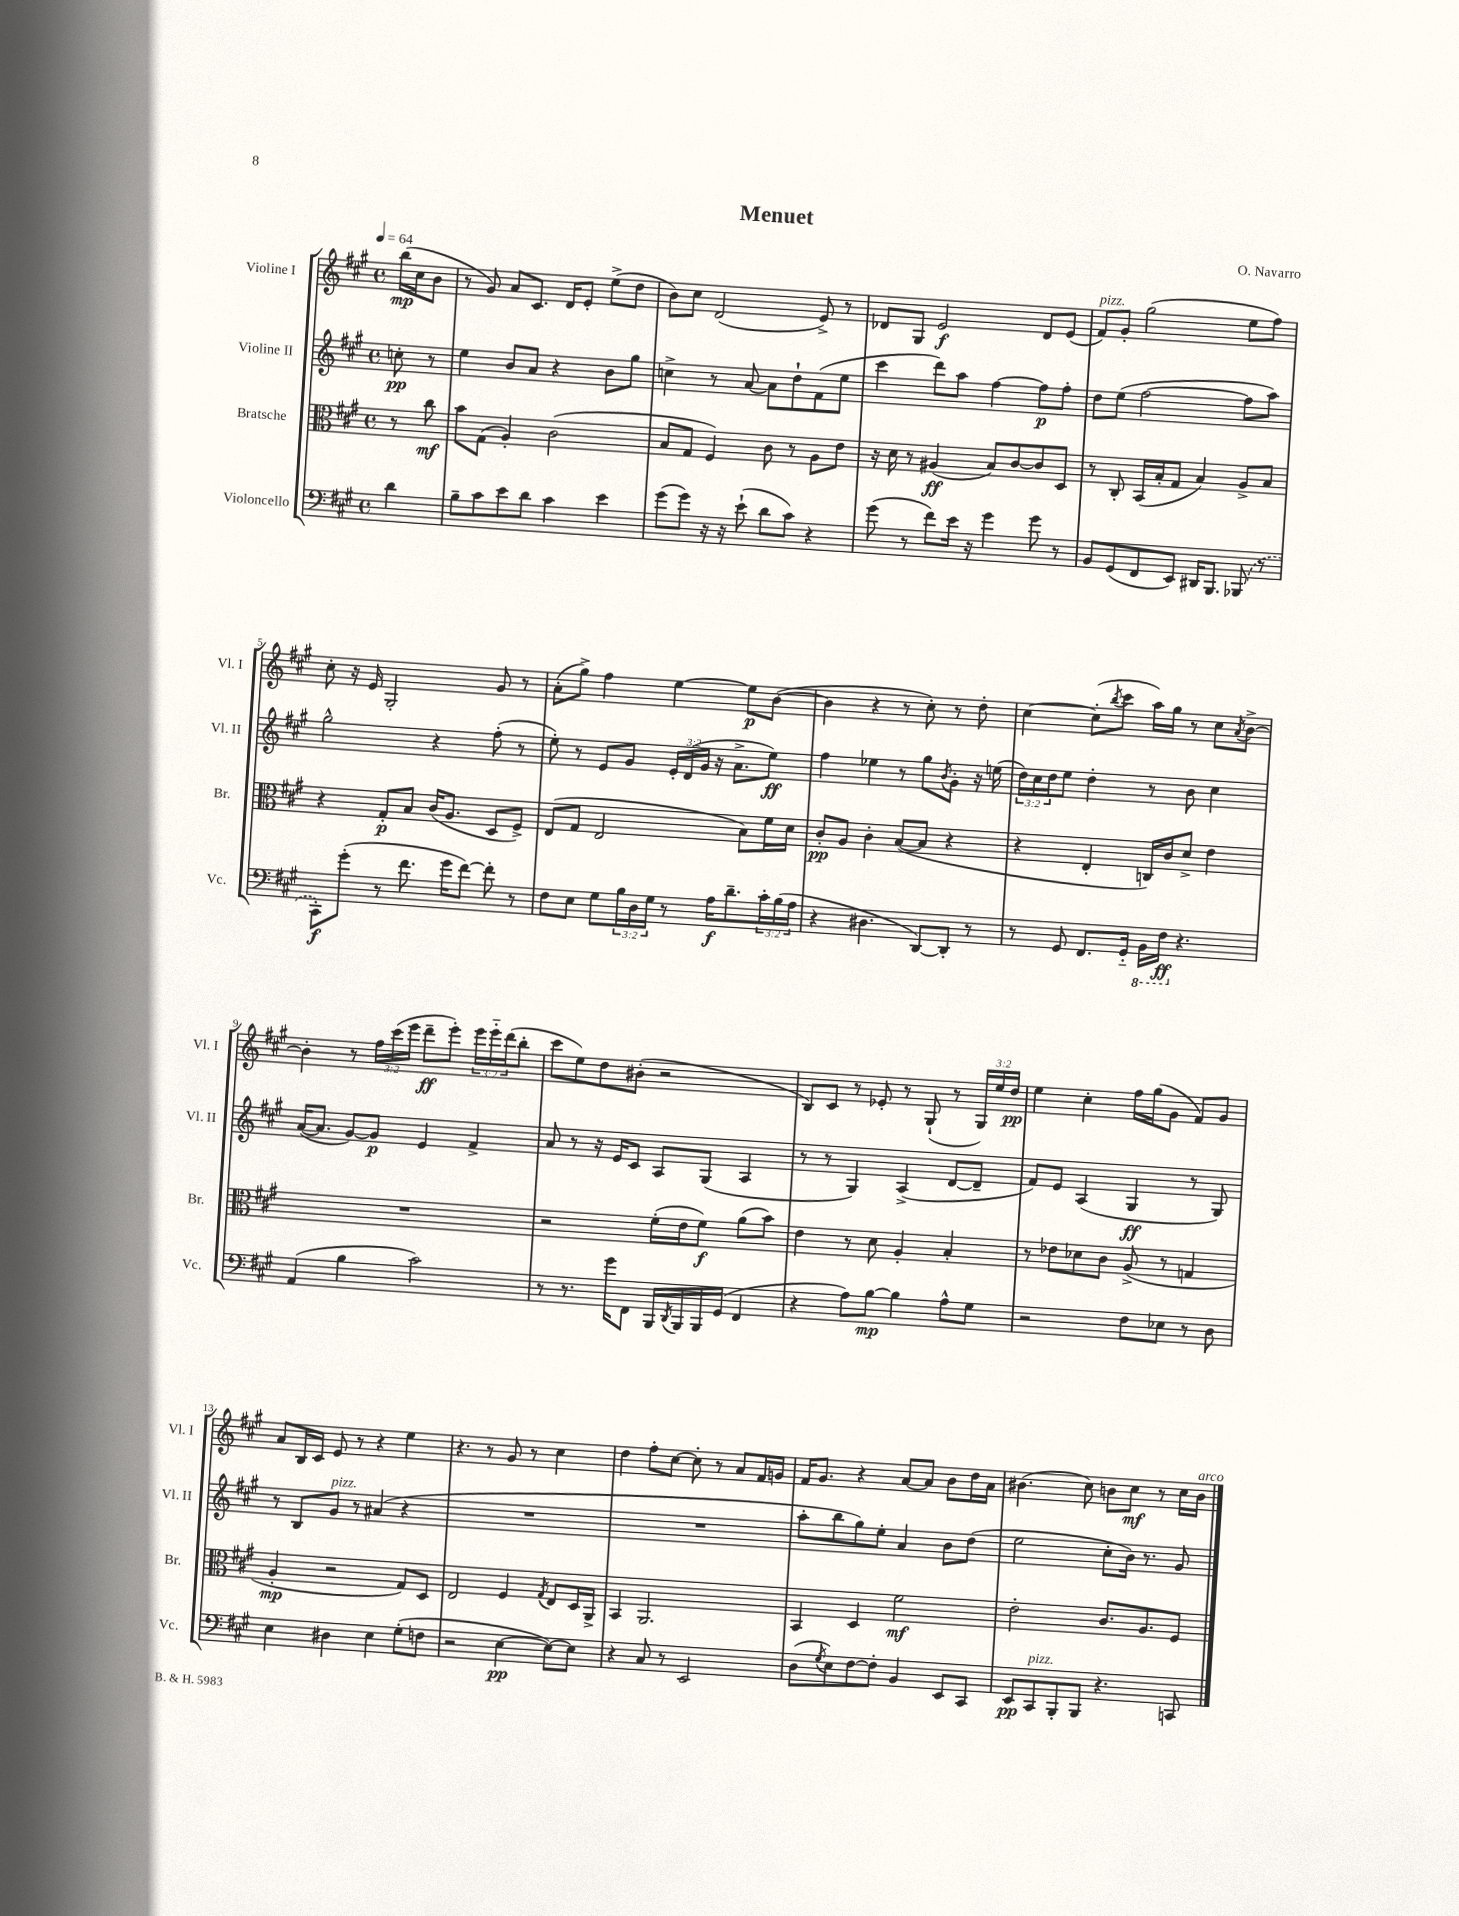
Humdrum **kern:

**kern	**kern	**kern	**kern
*staff4	*staff3	*staff2	*staff1
*clefF4	*clefC3	*clefG2	*clefG2
*k[f#c#g#]	*k[f#c#g#]	*k[f#c#g#]	*k[f#c#g#]
*M4/4	*M4/4	*M4/4	*M4/4
*met(c)	*met(c)	*met(c)	*met(c)
*MM64	*MM64	*MM64	*MM64
4d\	8r	8cc'\	(16bb\LL
.	.	.	16cc#\J
.	8cc#\	8r	8b\J
=	=	=	=
8B~\L	8b\L	4ee\	8r
8c#\	(8G#\J	.	8g#/)
8e\	4A'/)	8b/L	8a/L
8d\J	.	8a/J	8.c#/J
4c#\	(2c#\	4r	.
.	.	.	16d/LK
.	.	.	8e'/J
4e\	.	8b\L	(8ee^\L
.	.	8gg#\J	8dd\J
=	=	=	=
(8g#\L	8B/L	4cc^\	8b\L)
8g#\J)	8G#/J	.	8cc#\J
16r	4F#/)	8r	(2d/
16r	.	.	.
(8e`\	.	[8a/	.
8d\L	8c#\	8a\]L	.
8c#\J)	8r	8dd`\	.
4r	8A\L	(8f#\	8e^/)
.	8e\J	8ee\J	8r
=	=	=	=
(8g#\	16r	4ccc#\	8d-/L
.	16d\	.	.
8r	8r	.	8G#/J
8f#\L)	(4A#/	8ddd\L)	2e/
16e\Jk	.	8aa\J	.
16r	.	.	.
4g#\	8B/L)	[4ff#\	.
.	[8c#/	.	.
8g#\	8c#/]	8ff#\]L	8d-/L
8r	8D/J	8ff#'\J	(8e/J
=	=	=	=
8BB/L	8r	8dd\L	8f#/L)
(8GG#/	8C#'/	(8ee\J	8g#'/J
8FF#/	(16BB/LL	[2ff#\	(2gg#\
.	16B'/J	.	.
8EE/J)	8G#/J	.	.
16DD#/LK	4B/)	.	.
8.BBB/J	.	.	.
(8BBB-/	8A^/L	8ff#\]L	8ee\L
8r	8B/J	8aa\J)	8ff#\J)
=	=	=	=
8CC#'\L)	4r	2gg#^^\	8cc#'\
(8g#'\J	.	.	16r
.	.	.	16e/
8r	8G#'/L	.	2G#'/
8.f#\	8B/J	.	.
.	(16c#/LK	4r	.
16g#\LK	8.A/J	.	.
[8f#\J)	.	.	.
8f#'\]	8D/L	(8ff#'\	8g#/
8r	8F#^/J)	8r	8r
=	=	=	=
8F#\L	(8E/L	8ee'\)	(8a'\L
8E\J	8G#/J	8r	8gg#^\J)
8G#\L	2E/	8e/L	4ff#\
24B\L	.	8g#/J	.
24D\	.	.	.
24G#\JJ	.	.	.
8r	.	24e'/LL	[4ee\
.	.	(24d/	.
.	.	24g#/JJ	.
16A\LK	.	16r	.
8.d~\	.	8.a^\L	.
.	8B\L)	.	8ee\]L
24c#'\L	16f#\L	8ee\J)	([8b\J
(24B\	.	.	.
.	16d\JJ	.	.
24A\JJ	.	.	.
=	=	=	=
4r	8c#'/L	4ff#\	4b\]
.	8A/J	.	.
4.D#\	4c#'\	4ee-\	4r
.	([8B/L	8r	8r
[8DD/L)	8B/]J	8gg#\L	8cc#'\)
.	.	8qb/	.
8DD'/]J	4r	8g#'\J	8r
8r	.	16r	8dd'\
.	.	(16ee\	.
=	=	=	=
8r	4r	24dd\LL)	[4cc#\
.	.	24cc#\	.
.	.	24dd\J	.
8GG#/	.	8ee\J	.
8.FF#/L	4E'/	4dd'\	(8cc#'\]L
.	.	.	8qbb/
.	.	.	8ccc#\J
16GG#'~/Jk	.	.	.
16BBB\LL	16C/LL)	8r	16aa\LL)
16FF#\JJ	16c#/J	.	16gg#\JJ
4.r	8d^/J	8b\	8r
.	4e\	4cc#\	8cc#\L
.	.	.	8qa/
.	.	.	[8b^\J
=	=	=	=
(4AA/	1r	([16a/LK	4b'\]
.	.	8.a/]J	.
4B\	.	[8g#/L)	8r
.	.	8g#/]J	24ff#\LL
.	.	.	(24ccc#\
.	.	.	24eee\JJ
2c#\)	.	4e/	8ddd~\L
.	.	.	8eee'\J)
.	.	4f#^/	24eee\LL
.	.	.	24eee'~\
.	.	.	(24ddd\J
.	.	.	8bb'\J
=	=	=	=
8r	2r	8a/	8ccc#\L
8.r	.	8r	8ee\)
.	.	16r	8dd\
16g#\LK	.	16e/LK	.
8FF#\J	.	8c#/J	(8b#'\J
16BBB/LL	(16f#'\LL	8A/L	2r
8qDD/	.	.	.
16BBB/	16e\J	.	.
16BBB/	8f#\J)	(8G#/J	.
(16GG#/JJ	.	.	.
4FF#/	(8a\L	4A/	.
.	8b\J)	.	.
=	=	=	=
4r	4e\	8r	8B/L)
.	.	8r	8c#/J
8A\L)	8r	4G#/)	8r
[8B\J	8d\	.	8e-'/
4B\]	4A'/	(4A^/	8r
.	.	.	(8G#`/
8A^^\L	4B'/	[8d/L	8r
8G#\J	.	8d~/]J	24G#/LL)
.	.	.	24ee/
.	.	.	24dd/JJ
=	=	=	=
2r	8r	8f#/L)	4ee\
.	8e-\L	8e/J	.
.	8d-\	(4A/	4cc#'\
.	8c#\J	.	.
8F#\L	(8A^/	4G#/	16ff#\LL
.	.	.	(16gg#\J
8E-\J	8r	.	8g#\J
8r	4G/	8r	8f#/L)
8D\	.	8G#/)	8g#/J
=	=	=	=
4E\	4A'/	8r	8a/L
.	.	8B/L	16B/L
.	.	.	16c#/JJ
4D#\	2r	8g#/J	8e/
.	.	8r	8r
4E\	.	(4a#/	4r
(8G#'\L	8G#/L)	4r	4ee\
8F\J	8D/J	.	.
=	=	=	=
2r	2E/	1r	4.r
.	.	.	8r
[4E\	4F#/	.	8g#/
.	.	.	8r
.	8qG#/	.	.
8E\_L)	8E/L	.	4cc#\
8E\]J	16D/L	.	.
.	16AA^/JJ	.	.
=	=	=	=
4r	4BB/	1r	4dd\
8C#/	2.AA/	.	8ff#'\L
8r	.	.	[8cc#\J
2EE/	.	.	8cc#'\]
.	.	.	8r
.	.	.	8a/L
.	.	.	16f#/L
.	.	.	16g/JJ
=	=	=	=
(8D\L	4BB/	8aa'\L	16f#/LK
.	.	.	8.g#/J
8qG#/	.	.	.
8E\)	.	8bb\	.
[8F#\	4D/	8gg#\)	4r
8F#'\]J	.	8ee'\J	.
4BB/	2f#\	4a/	[8a/L
.	.	.	8a/]J
8EE/L	.	8b\L	8b\L
8CC#/J	.	(8dd\J	16dd\L
.	.	.	16a\JJ
=	=	=	=
8EE/L	2e'\	2ee\	(4.b#\
8CC#/	.	.	.
8BBB'/	.	.	.
8BBB/J	.	.	8cc#\)
4.r	8.c#/L	8cc#'\L	8b\L
.	.	16b\Jk)	8cc#\J
.	8.A/	8.r	.
.	.	.	8r
8CC/	8F#/J	8g#/	16cc#\LL
.	.	.	16b\JJ
==	==	==	==
*-	*-	*-	*-
